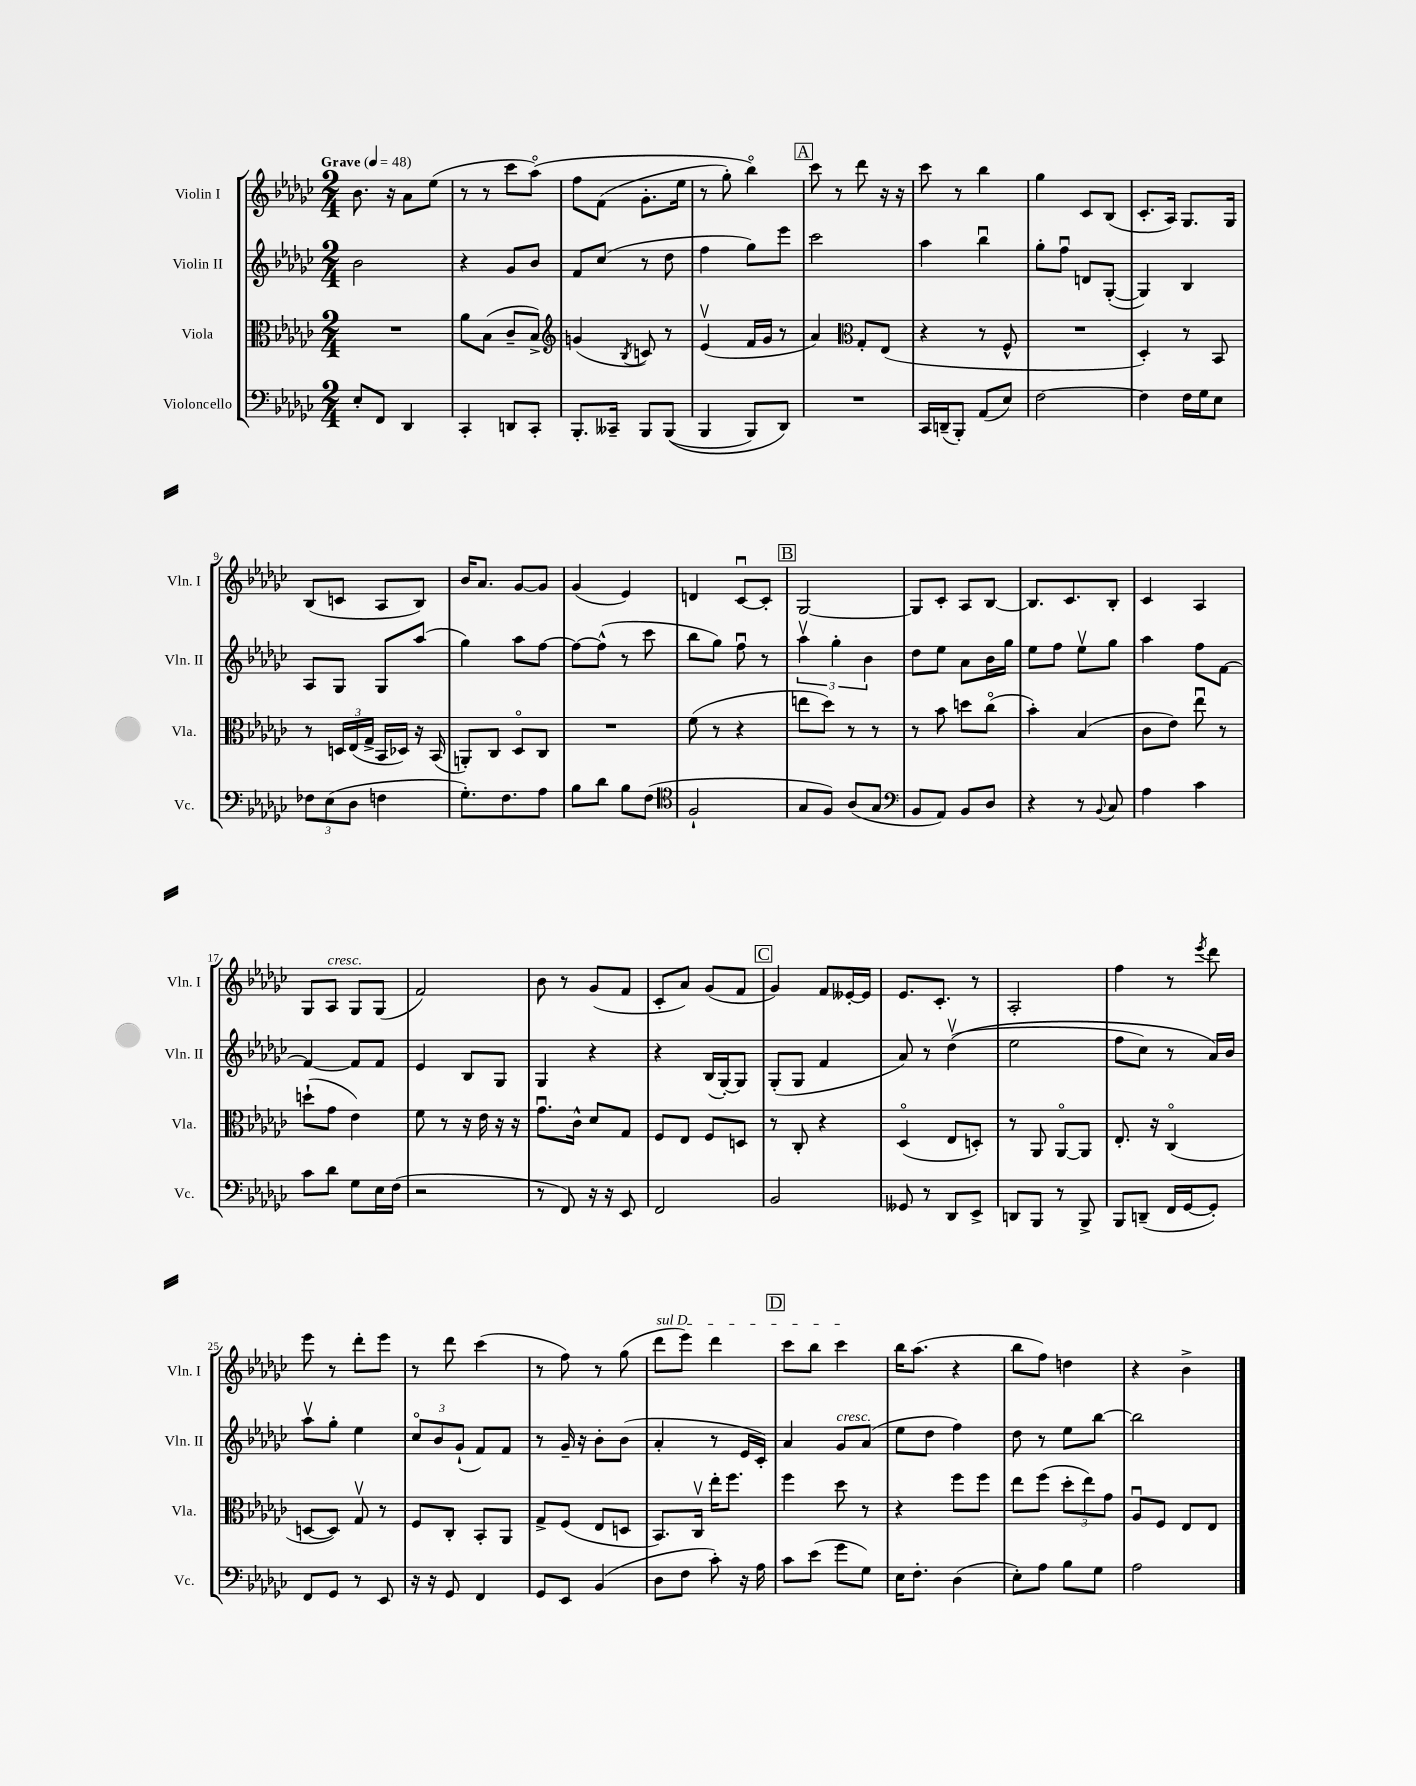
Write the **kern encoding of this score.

**kern	**kern	**kern	**kern
*staff4	*staff3	*staff2	*staff1
*clefF4	*clefC3	*clefG2	*clefG2
*k[b-e-a-d-g-c-]	*k[b-e-a-d-g-c-]	*k[b-e-a-d-g-c-]	*k[b-e-a-d-g-c-]
*M2/4	*M2/4	*M2/4	*M2/4
*MM48	*MM48	*MM48	*MM48
8E-'/L	2r	2b-\	8.b-\
8FF/J	.	.	.
.	.	.	16r
4DD-/	.	.	8a-\L
.	.	.	(8ee-\J
=	=	=	=
4CC-'/	8a-\L	4r	8r
.	(8B-\J	.	8r
8DD/L	8c-~/L	8g-/L	8ccc-\L
8CC-'/J	8B-^/J)	8b-/J	&(8aa-o\J)
=	=	=	=
*	*clefG2	*	*
8.BBB-'/L	(4g/	8f/L	8ff\L
.	.	(8cc-/J	(8f\J
16CC--~/Jk	.	.	.
.	8qB-/	.	.
8BBB-/L	8c/)	8r	8.g-'\L
&((8BBB-/J	8r	8dd-\	.
.	.	.	16ee-\Jk
=	=	=	=
4BBB-/	(4e-v/	4ff\	8r
.	.	.	8gg-'\)
8BBB-/L)	16f/LL	8gg-\L)	4bb-o\&)
.	16g-/JJ	.	.
8DD-/J&)	8r	8eee-\J	.
=	=	=	=
2r	4a-/)	2ccc-\	8ccc-\
.	.	.	8r
*	*clefC3	*	*
.	8G-'/L	.	8ddd-\
.	(8E-/J	.	16r
.	.	.	16r
=	=	=	=
16CC-/LL	4r	4aa-\	8ccc-\
(16DD~/J	.	.	.
8BBB-'/J)	.	.	8r
(8AA-/L	8r	4bb-u\	4bb-\
8E-/J)	8F^^/	.	.
=	=	=	=
[2F\	2r	8gg-'\L	4gg-\
.	.	8ffu\J	.
.	.	8d/L	8c-/L
.	.	([8G-'/J	(8B-/J
=	=	=	=
4F\]	4D-'/)	4G-/])	8.c-'/L
.	.	.	16A-/Jk)
16F\LL	8r	4B-/	8.G-/L
16G-\J	.	.	.
8E-\J	8BB-/	.	.
.	.	.	16G-/Jk
=	=	=	=
12F-\L	8r	8A-/L	(8B-/L
(12E-\	.	.	.
.	24D/LL	8G-/J	8c/J
12D-\J	(24E-/	.	.
.	24G-^/JJ	.	.
4F\	16BB-/LL	8G-/L	8A-/L
.	16D-/JJ)	.	.
.	16r	(8aa-/J	8B-/J)
.	(16BB-/	.	.
=	=	=	=
8.G-'\L)	8AA'/L)	4gg-\)	16b-/LK
.	.	.	8.a-/J
.	8C-/J	.	.
8.F\	.	.	.
.	8D-o/L	8aa-\L	[8g-/L
8A-\J	8C-/J	[8ff\J	8g-/]J
=	=	=	=
8B-\L	2r	8ff\_L	(4g-/
8d-\J	.	(8ff^^\]J	.
8B-\L	.	8r	4e-/)
(8F\J	.	8ccc-\	.
=	=	=	=
*clefC4	*	*	*
2F`/	(8f\	8bb-\L	4d/
.	8r	8gg-\J)	.
.	4r	8ffu\	[8c-u/L
.	.	8r	8c-'/]J
=	=	=	=
8G-/L	8ee\L	6aa-v\	[2G-/
8F/J)	8dd-\J)	.	.
.	.	6gg-'\	.
(8A-/L	8r	.	.
.	.	6b-\	.
8G-/J	8r	.	.
=	=	=	=
*clefF4	*	*	*
8BB-/L	8r	8dd-\L	8G-/]L
8AA-/J)	8b-\	8ee-\J	8c-'/J
8BB-/L	8dd\L	8a-\L	8A-/L
8D-/J	(8cc-o\J	16b-\L	[8B-/J
.	.	16gg-\JJ	.
=	=	=	=
4r	4b-'\)	8ee-\L	8.B-/]L
.	.	8ff\J	.
.	.	.	8.c-/
8r	(4B-/	8ee-v\L	.
8qqBB-/	.	.	.
8C-/	.	8gg-\J	8B-'/J
=	=	=	=
4A-\	8c-\L	4aa-\	4c-/
.	8e-\J)	.	.
4c-\	8ee-u\	8ff\L	4A-/
.	8r	[8f\J	.
=	=	=	=
8c-\L	(8dd`\L	4f/_	8G-/L
8d-\J	8g-\J	.	8A-/J
8G-\L	4e-\)	8f/]L	8G-/L
16E-\L	.	8f/J	(8G-/J
(16F\JJ	.	.	.
=	=	=	=
2r	8f\	4e-/	2f/)
.	8r	.	.
.	16r	8B-/L	.
.	16e-\	.	.
.	16r	8G-/J	.
.	16r	.	.
=	=	=	=
8r	8.g-u\L	4G-/	8b-\
8FF/)	.	.	8r
.	16c-^^\Jk	.	.
16r	8d-/L	4r	(8g-/L
16r	.	.	.
8EE-/	8G-/J	.	8f/J
=	=	=	=
2FF/	8F/L	4r	8c-'/L
.	8E-/J	.	8a-/J)
.	8F/L	(16B-/LL	(8g-/L
.	.	[16G-'/J)	.
.	8D/J	8G-/]J	8f/J
=	=	=	=
2BB-/	8r	(8G-'/L	4g-/)
.	8C-'/	8G-/J	.
.	4r	4f/	8f/L
.	.	.	[16e--'/L
.	.	.	16e--/]JJ
=	=	=	=
8GG--/	(4D-o/	8a-/)	8.e-/L
8r	.	8r	.
.	.	.	8.c-'/J
8DD-/L	8E-/L	&((4dd-v\	.
8EE-^/J	8D'/J)	.	8r
=	=	=	=
8DD/L	8r	2ee-\	2A-'/
8BBB-/J	8AA-/	.	.
8r	[8AA-o/L	.	.
8BBB-^/	8AA-/]J	.	.
=	=	=	=
8BBB-/L	8.E-'/	8ff\L	4ff\
(8DD~/J	.	8cc-\J)	.
.	16r	.	.
16FF/LL	(4C-o/	8r	8r
[16GG-/J	.	.	.
.	.	.	8qeee-/
8GG-'/]J)	.	16a-/LL&)	8ddd-\
.	.	16b-/JJ	.
=	=	=	=
8FF/L	[8D/L	8aa-v\L	8eee-\
8GG-/J	8D/]J)	8gg-'\J	8r
8r	8G-v/	4ee-\	8ddd-'\L
8EE-/	8r	.	8eee-\J
=	=	=	=
16r	8F/L	12cc-o/L	8r
16r	.	.	.
.	.	12b-/	.
8GG-/	8C-'/J	.	8ddd-\
.	.	(12g-`/J	.
4FF/	8BB-'/L	8f/L)	(4ccc-\
.	8AA-/J	8f/J	.
=	=	=	=
8GG-/L	8G-^/L	8r	8r
8EE-/J	(8F/J	16g-~/	8ff\)
.	.	16r	.
(4BB-/	8E-/L	8b-'\L	8r
.	8D/J	(8b-\J	(8gg-\
=	=	=	=
8D-\L	8.BB-/L)	4a-'/	8ddd-\L
8F\J	.	.	8eee-\J)
.	16C-v/Jk	.	.
8c-'\)	16ee-'\LK	8r	4ddd-\
.	8.ff\J	.	.
16r	.	16e-/LL	.
16A-\	.	16c-'/JJ)	.
=	=	=	=
8c-\L	4ff\	4a-/	8ccc-\L
(8e-\J	.	.	8bb-\J
8g-\L	8dd-\	8g-/L	4ccc-\
8G-\J)	8r	(8a-/J	.
=	=	=	=
16E-\LK	4r	8ee-\L	16bb-\LK
8.F'\J	.	.	(8.aa-\J
.	.	8dd-\J	.
(4D-\	8ff\L	4ff\)	4r
.	8ff\J	.	.
=	=	=	=
8E-'\L)	8ee-\L	8dd-\	8bb-\L
8A-\J	(8ff\J	8r	8ff\J)
8B-\L	12dd-'\L	8ee-\L	4dd\
.	12ee-\)	.	.
8G-\J	.	[8bb-\J	.
.	12g-\J	.	.
=	=	=	=
2A-\	8A-u/L	2bb-\]	4r
.	8F/J	.	.
.	8E-/L	.	4b-^\
.	8E-/J	.	.
==	==	==	==
*-	*-	*-	*-
